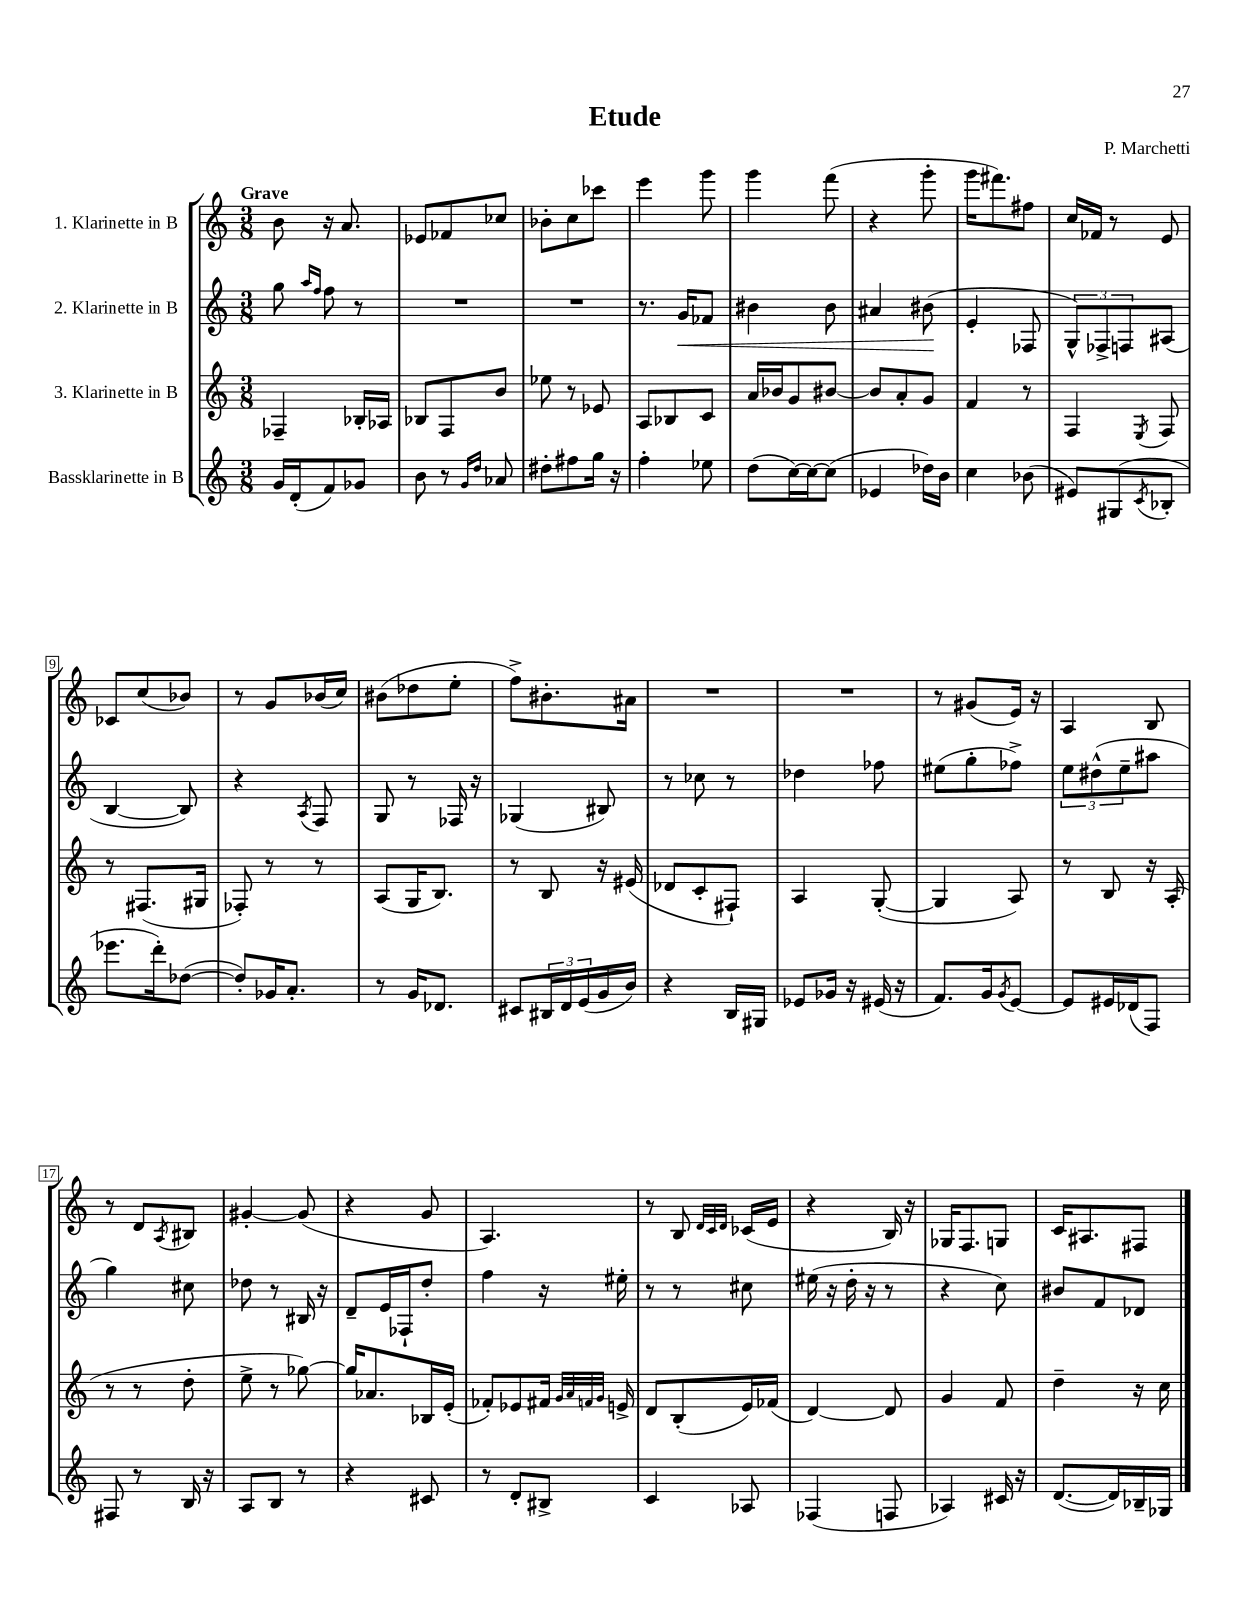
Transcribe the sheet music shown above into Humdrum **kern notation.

**kern	**kern	**kern	**kern
*staff4	*staff3	*staff2	*staff1
*clefG2	*clefG2	*clefG2	*clefG2
*k[]	*k[]	*k[]	*k[]
*M3/8	*M3/8	*M3/8	*M3/8
16g	4F-~	8gg	8b
(16d'	.	.	.
.	.	16qqaa	.
.	.	16qqff	.
8f)	.	8ff	16r
.	.	.	8.a
8g-	16B-'	8r	.
.	16A-	.	.
=	=	=	=
8b	8B-	4.r	8e-
8r	8F	.	8f-
16qqg	.	.	.
16qqdd	.	.	.
8a-	8b	.	8cc-
=	=	=	=
8dd#'	8ee-	4.r	8b-'
8ff#	8r	.	8cc
16gg	8e-	.	8ccc-
16r	.	.	.
=	=	=	=
4ff'	8A	8.r	4eee
.	8B-	.	.
.	.	16g	.
8ee-	8c	8f-	8ggg
=	=	=	=
(8dd	16a	4b#	4ggg
.	16b-	.	.
[16cc)	8g	.	.
16cc_	.	.	.
(8cc]	[8b#	8b#	(8fff
=	=	=	=
4e-	8b#]	4a#	4r
.	8a'	.	.
16dd-)	8g	(8b#	8ggg'
16b	.	.	.
=	=	=	=
4cc	4f	4e'	16ggg
.	.	.	8.fff#)
(8b-	8r	8F-	8ff#
=	=	=	=
8e#)	4F	12G^^)	16cc
.	.	.	16f-
.	.	12F-^	.
(8G#	.	.	8r
.	.	12F	.
8qc	8qE	.	.
8B-'	8F	(8A#	8e
=	=	=	=
8.eee-	8r	[4B	8c-
.	(8.F#	.	(8cc
16ddd')	.	.	.
([8dd-	.	8B])	8b-)
.	16G#	.	.
=	=	=	=
8dd-'])	8F-')	4r	8r
16g-	8r	.	8g
8.a'	.	.	.
.	.	8qA	.
.	8r	8F	(16b-
.	.	.	16cc)
=	=	=	=
8r	(8A	8G	(8b#
16g	16G	8r	8dd-
8.d-	8.B)	.	.
.	.	16F-	8ee'
.	.	16r	.
=	=	=	=
8c#	8r	(4G-	8ff^)
24B#	8B	.	8.b#'
24d	.	.	.
(24e	.	.	.
16g	16r	8B#)	.
16b)	(16e#	.	16a#
=	=	=	=
4r	8d-	8r	4.r
.	8c'	8cc-	.
16B	8F#`)	8r	.
16G#	.	.	.
=	=	=	=
8e-	4A	4dd-	4.r
16g-	.	.	.
16r	.	.	.
(16e#	([8G'	8ff-	.
16r	.	.	.
=	=	=	=
8.f)	4G]	(8ee#	8r
.	.	8gg'	(8g#
16g	.	.	.
8qg	.	.	.
[8e	8A)	8ff-^)	16e)
.	.	.	16r
=	=	=	=
8e]	8r	12ee	4A
.	.	(12dd#^^	.
16e#	8B	.	.
.	.	12ee~	.
(16d-	.	.	.
8F)	16r	8aa#	8B
.	(16A'	.	.
=	=	=	=
8F#	8r	4gg)	8r
8r	8r	.	8d
.	.	.	8qA
16B	8dd'	8cc#	8B#
16r	.	.	.
=	=	=	=
8A	8ee^	8dd-	[4g#'
8B	8r	8r	.
8r	[8gg-)	16B#	(8g#]
.	.	16r	.
=	=	=	=
4r	16gg-]	8d~	4r
.	8.a-	.	.
.	.	16e	.
.	.	16F-`	.
8c#	16B-	8dd'	8g
.	(16e'	.	.
=	=	=	=
8r	8f-')	4ff	4.A)
8d'	8e-	.	.
8B#^	16f#	16r	.
.	32qqg	.	.
.	32qqa	.	.
.	32qqf	.	.
.	32qqg	.	.
.	16e^	16ee#'	.
=	=	=	=
4c	8d	8r	8r
.	(8B'	8r	8B
.	.	.	32qqd
.	.	.	32qqc
.	.	.	32qqd
8A-	16e)	8cc#	(16c-
.	(16f-	.	16e
=	=	=	=
(4F-	[4d)	(16ee#	4r
.	.	16r	.
.	.	16dd'	.
.	.	16r	.
8F	8d]	8r	16B)
.	.	.	16r
=	=	=	=
4A-)	4g	4r	16G-
.	.	.	8.F
16c#	8f	8cc)	8G
16r	.	.	.
=	=	=	=
([8.d	4dd~	8b#	16c
.	.	.	8.A#
.	.	8f	.
16d])	.	.	.
16B-~	16r	8d-	8F#
16G-	16cc	.	.
==	==	==	==
*-	*-	*-	*-
